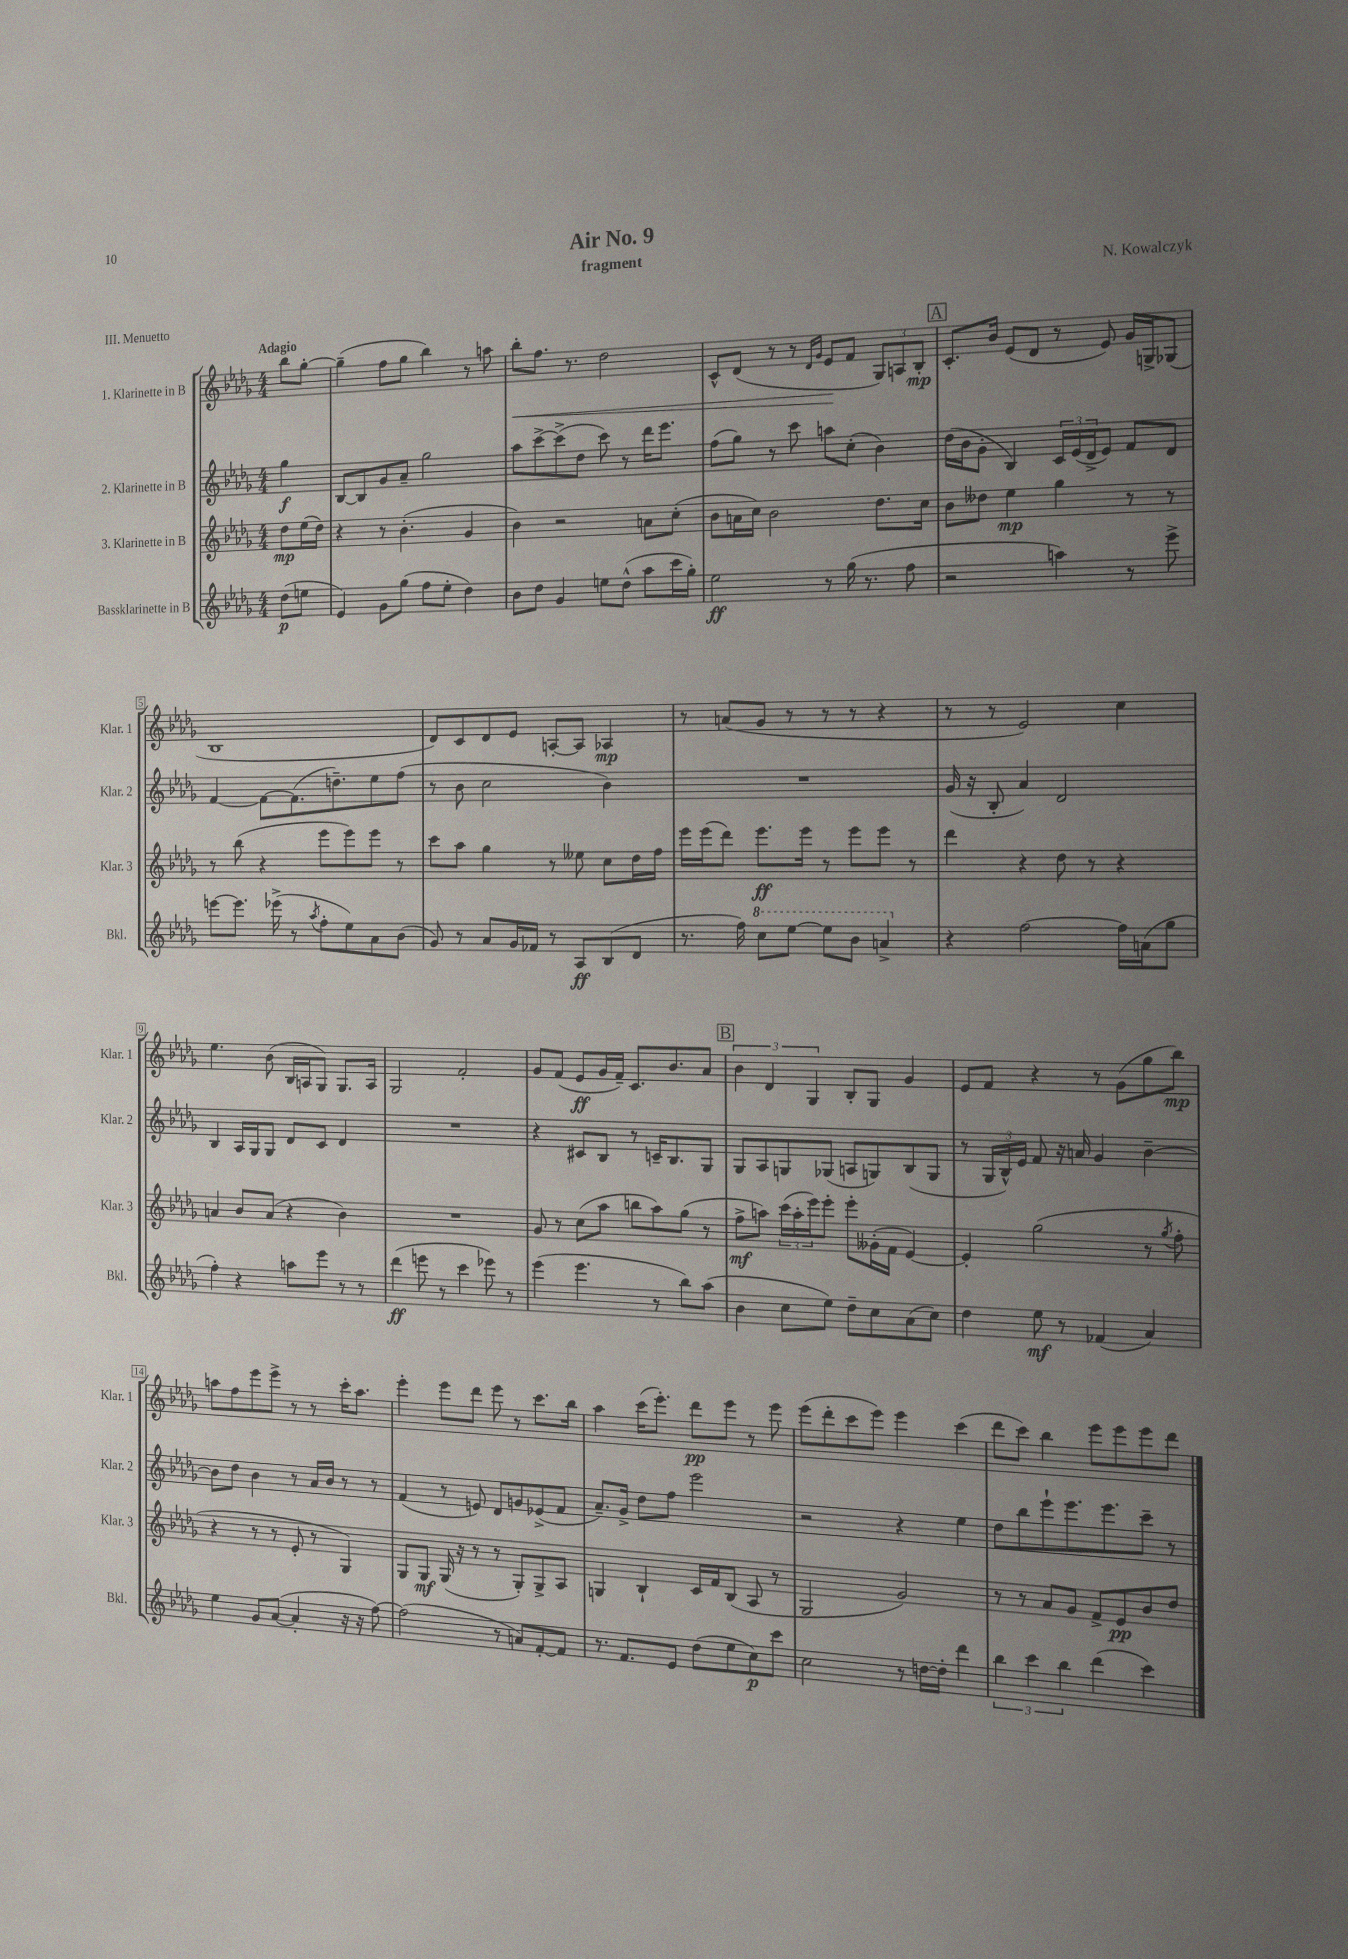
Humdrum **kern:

**kern	**kern	**kern	**kern
*staff4	*staff3	*staff2	*staff1
*clefG2	*clefG2	*clefG2	*clefG2
*k[b-e-a-d-g-]	*k[b-e-a-d-g-]	*k[b-e-a-d-g-]	*k[b-e-a-d-g-]
*M4/4	*M4/4	*M4/4	*M4/4
(8dd-	8dd-	4gg-	8bb-
8ee	(16ee-	.	[8gg-'
.	16dd-)	.	.
=	=	=	=
4e-)	4r	[8B-	(4gg-~]
.	.	8B-]	.
8g-	8r	8g-	8ff
(8gg-	(4.b-'	8a-~	8gg-
8ff	.	2gg-	4bb-)
8ee-'	.	.	.
4dd-)	4g-	.	8r
.	.	.	8aa
=	=	=	=
8b-	4b-)	8aa-	8bb-'
8dd-	.	[8ccc^	8.ff
4g-	2r	(8ccc^]	.
.	.	.	8.r
.	.	8dd-	.
8ee	.	8ccc)	2dd-
(8dd-^^	.	8r	.
8aa-	8a	16ddd-	.
.	.	8.eee-	.
16ccc	(8cc'	.	.
16gg-')	.	.	.
=	=	=	=
2ee-	8b-	(8ff	8c^^
.	16a	8gg-)	(8d-
.	16cc)	.	.
.	2b-	8r	8r
.	.	8ccc	8r
.	.	.	16qqd-
.	.	.	16qqg-
8r	.	8aa	8e-
(16gg-	.	(8cc'	8f
8.r	.	.	.
.	8.dd-	4b-)	12G-)
.	.	.	12A
8ff	.	.	.
.	.	.	12B-'
.	16cc	.	.
=	=	=	=
2r	8b-	(16dd-	8.c'
.	.	16b-	.
.	8dd--	8g-'	.
.	.	.	16b-
.	4ee-	4B-)	(8e-
.	.	.	8d-
4aa)	4gg-	24c	8r
.	.	(24e-	.
.	.	24d-^	.
.	.	8e-)	8e-)
8r	8r	8f	16g-
.	.	.	16G^
8eee-^	8r	8d-	(8G-
=	=	=	=
[8eee	8r	[4f	1B-
8.eee]	(8bb-	.	.
.	4r	8f_	.
(16eee-^	.	.	.
8r	.	(8.f]	.
8qaa-	.	.	.
8ff'	8eee-	.	.
.	.	8.dd~)	.
8ee-)	8eee-)	.	.
8a-	8eee-	8ee-	.
(8b-	8r	(8ff	.
=	=	=	=
8g-)	8ccc	8r	8d-)
8r	8aa-	8b-	8c
8a-	4gg-	2cc	8d-
16g-	.	.	8e-
16f-	.	.	.
8r	8r	.	[8A'
8A-	8ee--	.	8A]
(8B-	8cc	4b-)	4A-
8d-	16dd-	.	.
.	16ff	.	.
=	=	=	=
8.r	16eee-	1r	8r
.	(16eee-	.	.
.	8ddd-)	.	(8a
16ff)	.	.	.
8ccc	8.eee-	.	8g-
[8eee-	.	.	8r
.	16eee-	.	.
8eee-]	8r	.	8r
8bb-	8eee-	.	8r
4aa^	8eee-	.	4r
.	8r	.	.
=	=	=	=
4r	4ddd-	(16g-	8r
.	.	16r	.
.	.	8B-'	8r
[2ff	4r	4a-)	2e-)
.	8dd-	2d-	.
.	8r	.	.
16ff]	4r	.	4cc
(16a	.	.	.
8gg-	.	.	.
=	=	=	=
4ff')	4a	4B-	4.ee-
4r	8b-	16A-	.
.	.	16G-	.
.	(8a	8G-	(8b-
8aa	4r	8d-	16B-
.	.	.	16A
8eee-	.	8c	8G-)
8r	4b-)	4d-	8.G-
8r	.	.	.
.	.	.	16A
=	=	=	=
(4ddd-	1r	1r	2G-
8eee	.	.	.
8r	.	.	.
4ccc	.	.	2f'
8eee-)	.	.	.
8r	.	.	.
=	=	=	=
(4eee-	8g-	4r	8g-
.	8r	.	(8f
4.eee-	(8cc	8c#	8e-
.	8aa-	8B-	16g-
.	.	.	16f~)
.	8bb	8r	8.c
8r	8aa-)	16c~	.
.	.	8.B-	8.b-
8bb-)	(8gg-	.	.
(8aa-	8r	8G-	8a-
=	=	=	=
4b-	8ff^	8G-	6b-
.	8aa)	8A-	.
.	.	.	6d-
8cc	(24ccc	8G	.
.	24aa'	.	.
.	24eee-)	.	6G-
8ee-)	8eee-'	(8G-	.
8dd-~	8eee-'	8A	8B-'
8cc	(16g--'	8G)	8G-
.	16f	.	.
(8a-	[4e-)	(8B-	4g-
8cc)	.	8G	.
=	=	=	=
4dd-	4e-']	8r	8e-
.	.	24G-	8f
.	.	24B-^^)	.
.	.	24e-	.
8ee-	(2gg-	8f	4r
8r	.	16r	.
.	.	16a	.
(4f-	.	4g-	8r
.	.	.	(8g-
4a-)	8r	[4b-~	8gg-
.	8qgg-	.	.
.	8ff'	.	8bb-)
=	=	=	=
4ee-	4r	8b-]	8aa
.	.	8dd-	8ff
8g-	8r	4b-	8eee-
([8a-	8r	.	8eee-^
4a-']	8e-'	8r	8r
.	8r	16a-	8r
.	.	16b-	.
16r	4G-)	8r	16ccc'
16r	.	.	8.aa
[8ff)	.	8r	.
=	=	=	=
(2ff]	8G-	(4f	4eee-'
.	8G-	.	.
.	(16G-	8r	8eee-
.	16r	.	.
.	8r	8e)	8ddd-
8r	8r	8d-	8eee-
8a)	8G-')	8g	8r
[8f'	8G-^	(8e-^	8.ccc
8f]	8A-	8f	.
.	.	.	16bb-
=	=	=	=
8.r	4G	8.a-~)	4aa-
8.f	.	16g-^	.
.	4B-`	8dd-	(16ccc
.	.	.	8.eee-')
8e-	.	8ff	.
(8dd-	16c	2eee-	8ddd-
.	16f	.	.
8ee-	(8B-	.	8eee-
8cc)	8A-	.	8r
8ccc	8r	.	8eee-
=	=	=	=
2cc	2G-	2r	(8eee-
.	.	.	8ddd-'
.	.	.	8ccc
.	.	.	8eee-)
8r	2g-)	4r	4eee-
[16dd	.	.	.
16dd']	.	.	.
4ddd-	.	4ee-	(4ccc
=	=	=	=
6bb-	8r	8dd-	8ddd-
.	8r	8bb-	8ccc)
6ccc	.	.	.
.	8a-	8eee-`	4bb-
6bb-	.	.	.
.	8g-	8.eee-	.
(4ddd-	8f^	.	8eee-
.	.	8.eee-	.
.	8e-	.	8eee-
4ccc)	8b-	8ccc~	8eee-
.	8dd-	8r	8ddd-
==	==	==	==
*-	*-	*-	*-
